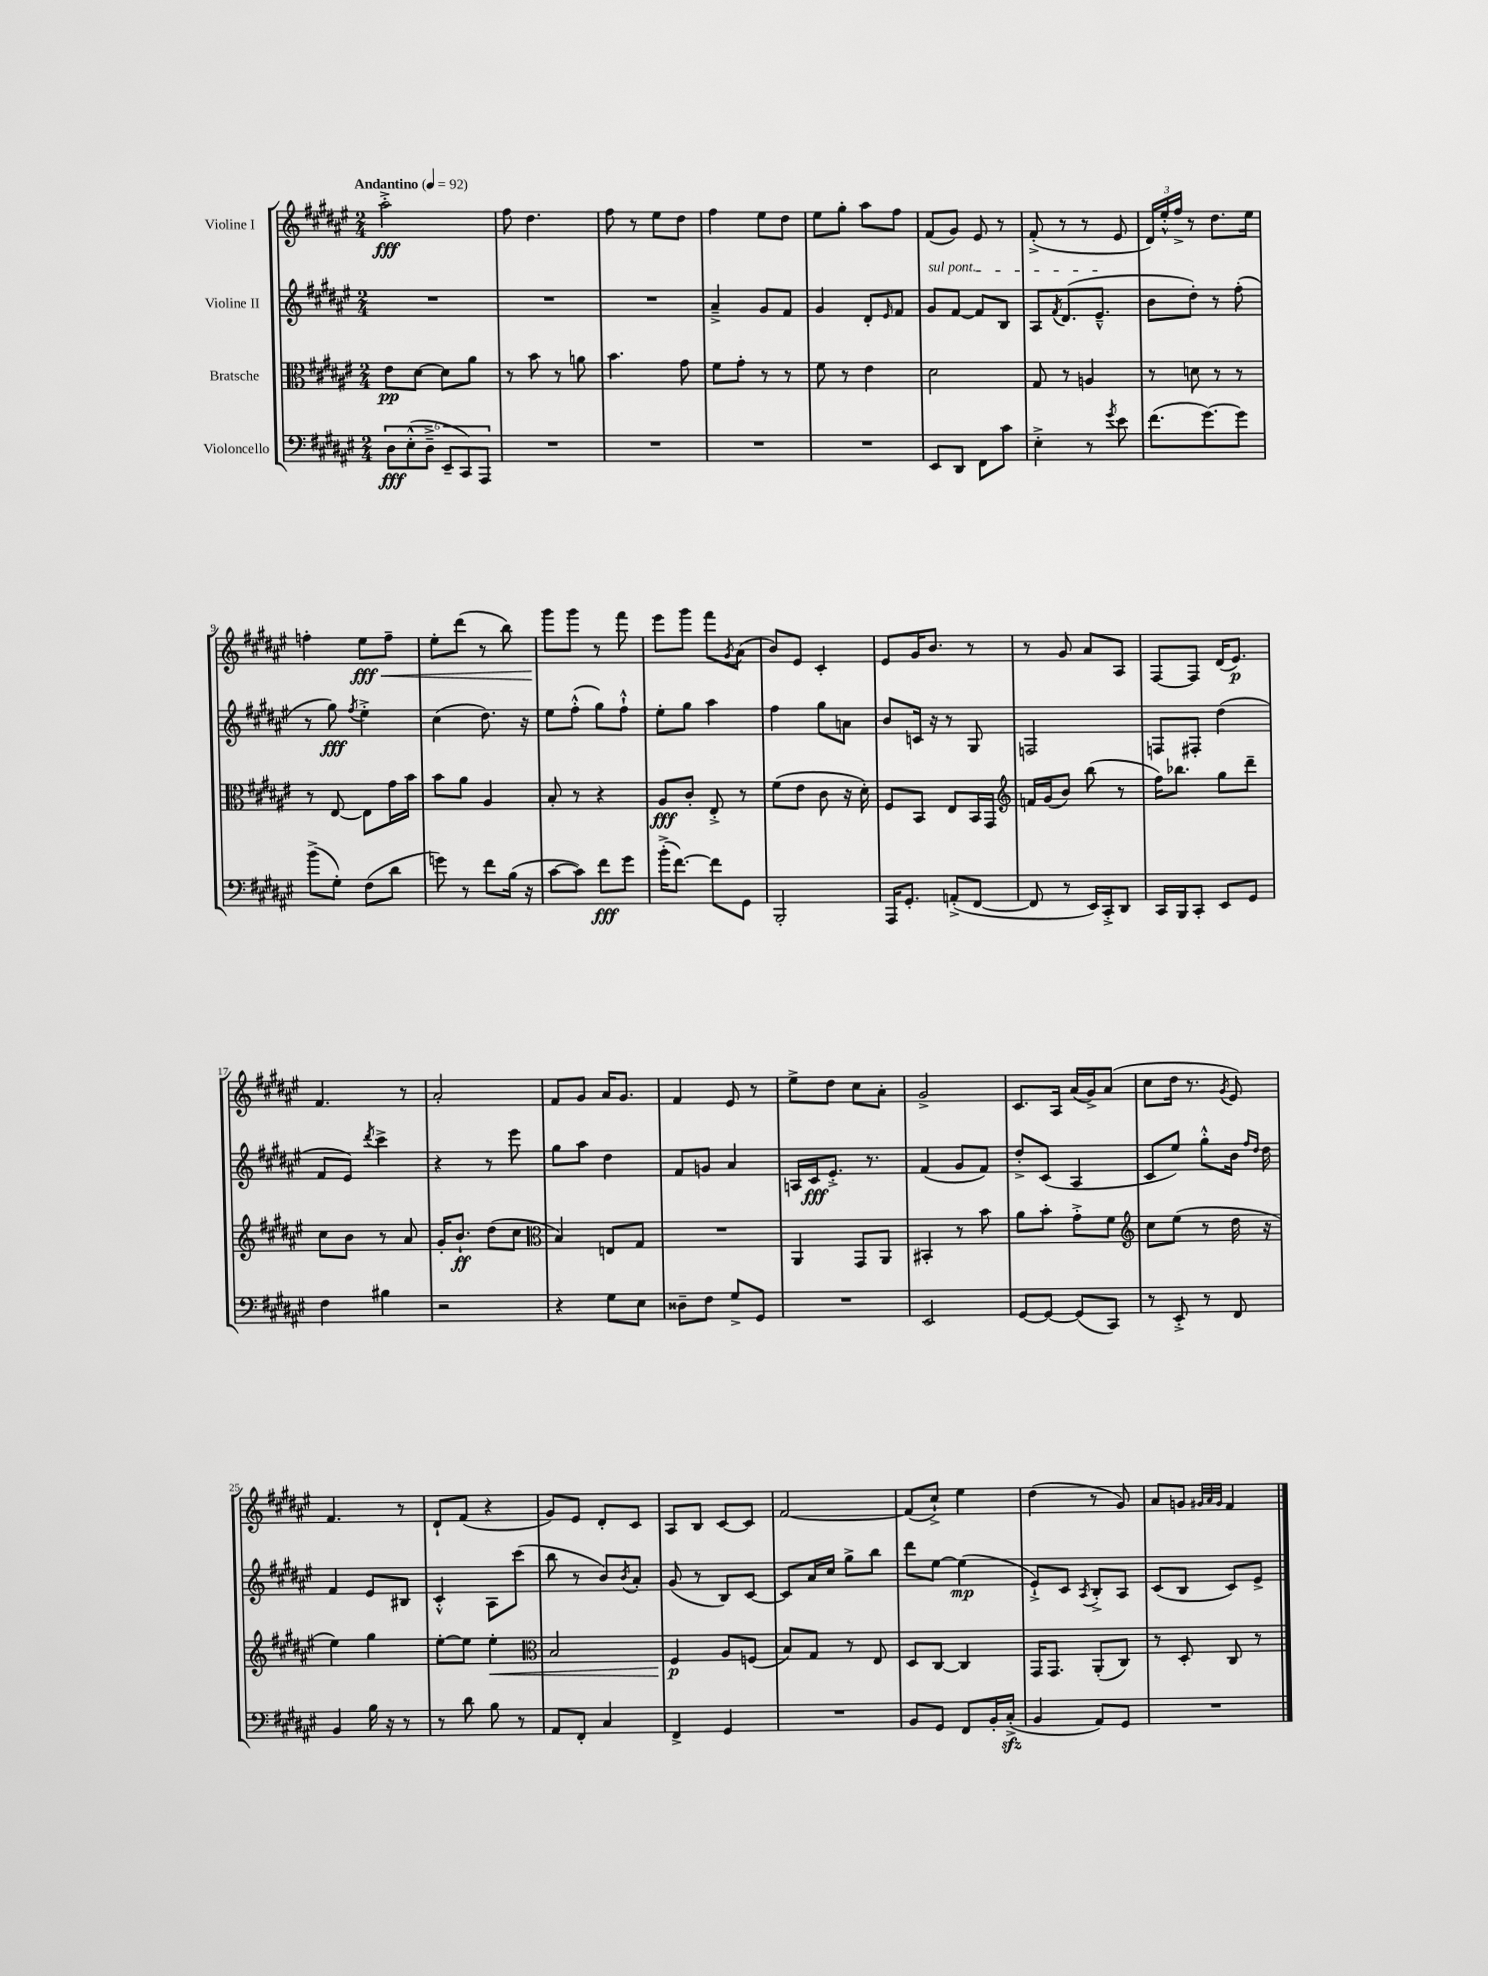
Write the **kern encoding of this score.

**kern	**kern	**kern	**kern
*staff4	*staff3	*staff2	*staff1
*clefF4	*clefC3	*clefG2	*clefG2
*k[f#c#g#d#a#e#]	*k[f#c#g#d#a#e#]	*k[f#c#g#d#a#e#]	*k[f#c#g#d#a#e#]
*M2/4	*M2/4	*M2/4	*M2/4
*MM92	*MM92	*MM92	*MM92
12D#	8e#	2r	2aa#'^
(12E#'^^	.	.	.
.	[8d#	.	.
12D#~^	.	.	.
12EE#~	8d#]	.	.
12CC#)	.	.	.
.	8a#	.	.
12AAA#	.	.	.
=	=	=	=
2r	8r	2r	8ff#
.	8b	.	4.dd#
.	8r	.	.
.	8a	.	.
=	=	=	=
2r	4.b	2r	8ff#
.	.	.	8r
.	.	.	8ee#
.	8g#	.	8dd#
=	=	=	=
2r	8f#	4a#~^	4ff#
.	8g#'	.	.
.	8r	8g#	8ee#
.	8r	8f#	8dd#
=	=	=	=
2r	8f#	4g#	8ee#
.	8r	.	8gg#'
.	4e#	8d#'	8aa#
.	.	16qqe#	.
.	.	8f#	8ff#
=	=	=	=
8EE#	2d#	8g#	(8f#
8DD#	.	[8f#	8g#)
8FF#	.	8f#]	8e#
8c#	.	8B	8r
=	=	=	=
4E#'^	8G#	8A#	(8f#'^
.	.	8qf#	.
.	8r	(8.d#	8r
8r	4A	.	8r
.	.	8.e#~^^	.
8qg#	.	.	.
8e#	.	.	8e#
=	=	=	=
(8.f#	8r	8b	24d#)
.	.	.	24ee#'^^
.	.	.	24ff#^
.	8d	8dd#')	8r
[8.g#)	.	.	.
.	8r	8r	8.dd#
8g#]	8r	(8ff#'	.
.	.	.	16ee#
=	=	=	=
(8b^	8r	8r	4ff'
8G#')	[8E#	8gg#)	.
.	.	8qff#	.
(8F#	8E#]	4ee#'^	8ee#
8d#	16g#	.	8ff~
.	16b	.	.
=	=	=	=
8g)	8b	(4cc#	8ee#'
8r	8a#	.	(8ddd#
8f#	4A#	8.dd#)	8r
(16B	.	.	8bb)
16r	.	16r	.
=	=	=	=
[8c#	8B'	8ee#	8ggg#
8c#])	8r	(8ff#'^^	8ggg#
8f#	4r	8gg#)	8r
8g#	.	8ff#`^^	8fff#
=	=	=	=
(16b'^	8A#	8ee#'	8eee#
[8.f#)	.	.	.
.	8c#'	8gg#	8ggg#
8f#]	8E#'^	4aa#	8fff#
.	.	.	8qg#
8GG#	8r	.	(8a#
=	=	=	=
2BBB'	(8f#	4ff#	8b)
.	8e#	.	8e#
.	8c#	8gg#	4c#'
.	16r	8a	.
.	16d#')	.	.
=	=	=	=
16AAA#	8F#	8b	8e#
8.GG#'	.	.	.
.	8BB	16c	16g#
.	.	16r	8.b
(8AA'^	8E#	8r	.
[8FF#	16BB	8G#	8r
.	16GG#	.	.
=	=	=	=
*	*clefG2	*	*
8FF#]	16f	2F	8r
.	(16g#	.	.
8r	8b)	.	8g#
16EE#)	(8bb	.	8a#
16CC#'^	.	.	.
8DD#	8r	.	8A#
=	=	=	=
16CC#	16ff#)	8F	[8F#
16BBB	8.bb-	.	.
8CC#'	.	8F#'	8F#]
8EE#	8gg#	(4dd#	(16d#
.	.	.	8.e#)
8GG#	8ddd#~	.	.
=	=	=	=
4F#	8cc#	8f#	4.f#
.	8b	8e#)	.
.	.	8qddd#	.
4B#	8r	4ccc#^	.
.	8a#	.	8r
=	=	=	=
2r	16g#'	4r	2a#'
.	8.b`	.	.
.	(8dd#	8r	.
.	8cc#	8eee#	.
=	=	=	=
*	*clefC3	*	*
4r	4B)	8gg#	8f#
.	.	8aa#	8g#
8G#	8E	4dd#	16a#
.	.	.	8.g#
8E#	8G#	.	.
=	=	=	=
8D##~	2r	8f#	4f#
8F#	.	8g	.
8G#^	.	4a#	8e#
8GG#	.	.	8r
=	=	=	=
2r	4AA#	16A	8ee#^
.	.	16c#	.
.	.	8.e#'^	8dd#
.	8GG#	.	8cc#
.	.	8.r	.
.	8AA#	.	8a#'
=	=	=	=
2EE#	4BB#'	(4f#	2g#^
.	8r	8g#	.
.	8b	8f#)	.
=	=	=	=
[8GG#	8a#	8dd#'^	8.c#
8GG#_	8b'	(8c#	.
.	.	.	16A#
(8GG#]	8g#'^	4A#	(16a#
.	.	.	16g#^)
8CC#)	8f#	.	(8a#
=	=	=	=
*	*clefG2	*	*
8r	8cc#	8c#	8cc#
8EE#'^	(8ee#	8ee#)	16dd#
.	.	.	8.r
8r	8r	8gg#'^^	.
.	.	.	8qg#
8FF#	16dd#	16b	8e#)
.	.	16qqff#	.
.	.	16qqdd#	.
.	16r	16dd#	.
=	=	=	=
4BB	4ee#)	4f#	4.f#
16B	4gg#	8e#	.
16r	.	.	.
8r	.	8B#	8r
=	=	=	=
8r	[8ee#'	4c#'^^	8d#`
8d#	8ee#]	.	(8f#
8B	4ee#'	8A#	4r
8r	.	(8ccc#	.
=	=	=	=
*	*clefC3	*	*
8AA#	2B	8bb	8g#)
8FF#'	.	8r	8e#
4C#	.	8b)	8d#'
.	.	8qb	.
.	.	8a#'	8c#
=	=	=	=
4FF#^	4F#	(8g#	8A#
.	.	8r	8B
4GG#	8A#	8B)	[8c#
.	(8F	[8c#	8c#]
=	=	=	=
2r	8B)	8c#]	[2f#
.	8G#	16a#	.
.	.	16cc#	.
.	8r	8gg#^	.
.	8E#	8bb	.
=	=	=	=
8BB	8D#	8ddd#	(8f#]
8GG#	[8C#	[8ee#	8cc#`^)
8FF#	4C#]	(4ee#]	4ee#
16BB'	.	.	.
(16C#'^	.	.	.
=	=	=	=
4BB	16GG#	8e#`^)	(4dd#
.	8.GG#	.	.
.	.	8c#	.
.	.	8qA#	.
8AA#)	(8AA#'	8B'^	8r
8GG#	8C#)	8A#	8g#)
=	=	=	=
2r	8r	(8c#	8a#
.	8D#'	8B	8g
.	.	.	32qqg#
.	.	.	32qqa#
.	.	.	32qqg#
.	8C#	8c#)	4f#
.	8r	8e#^	.
==	==	==	==
*-	*-	*-	*-
